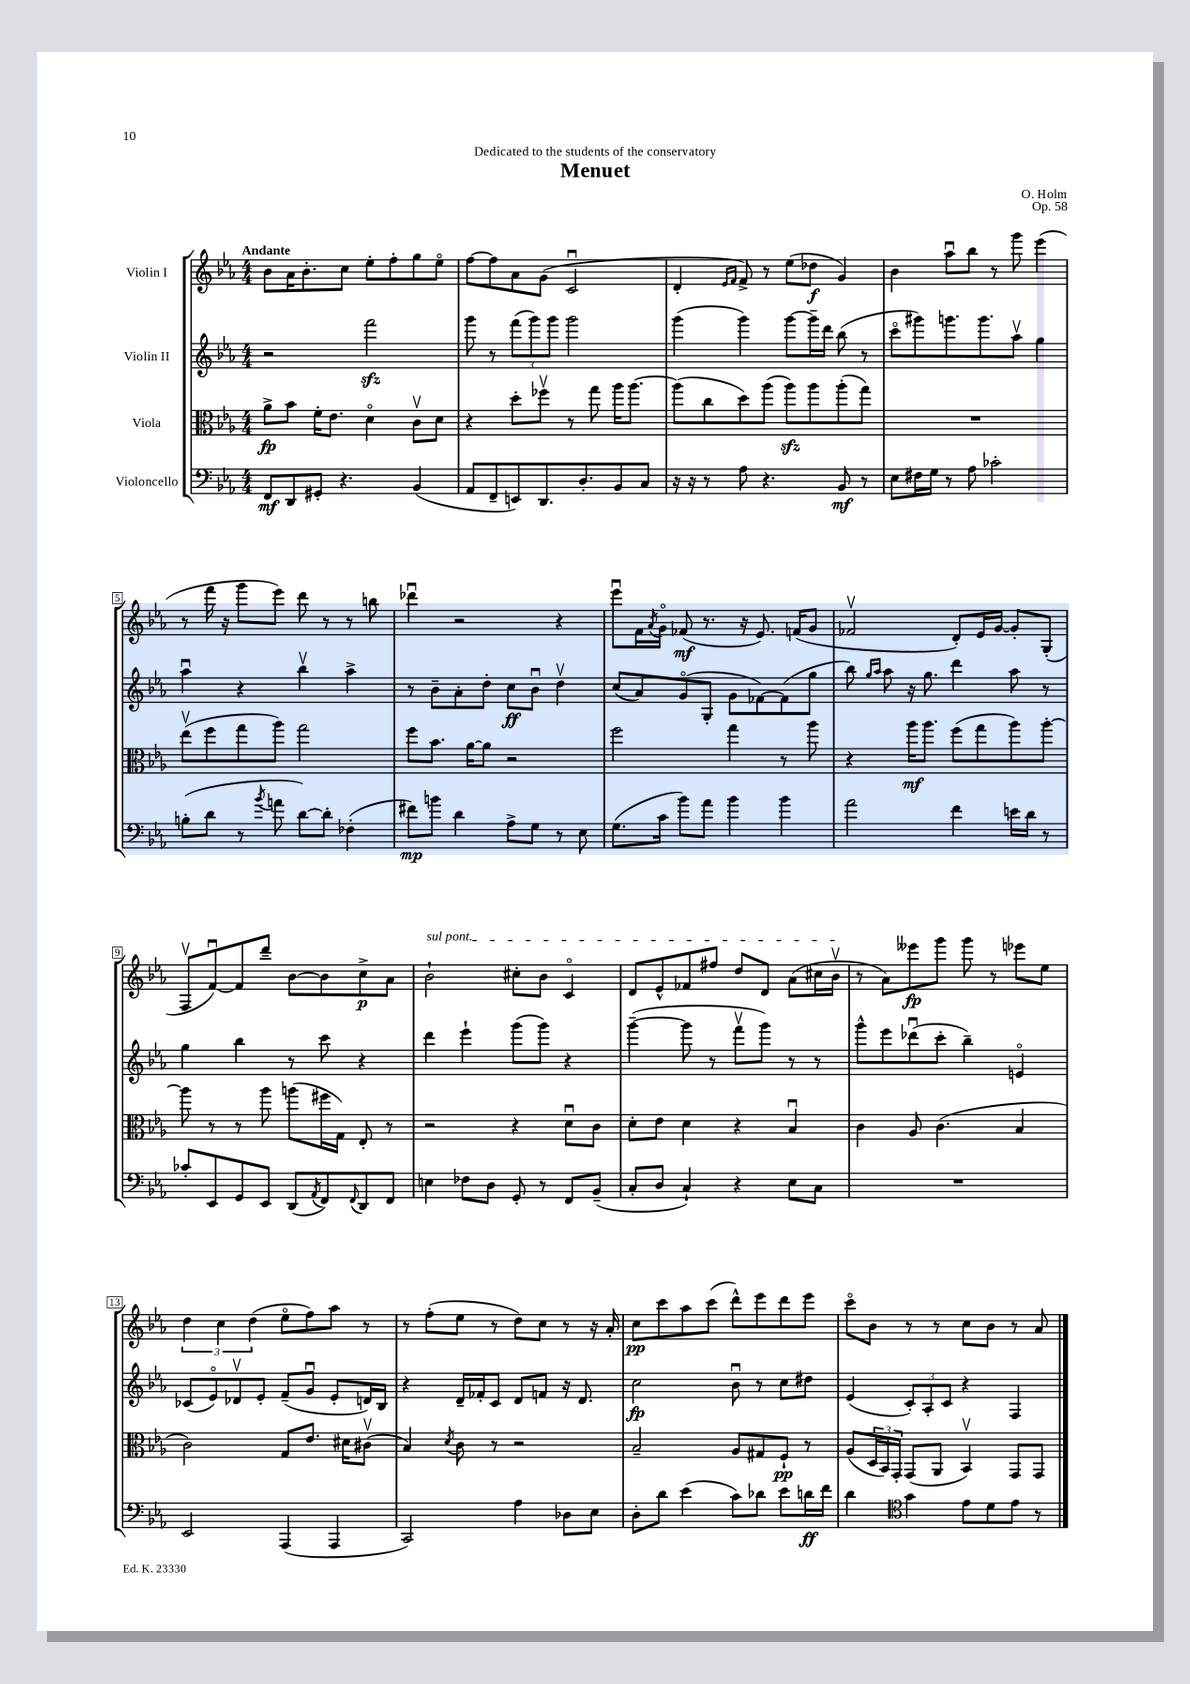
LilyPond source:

\header { title = "Menuet" composer = "O. Holm" dedication = "Dedicated to the students of the conservatory" opus = "Op. 58" }
<<
\new StaffGroup <<
\new Staff = "s0" \with { instrumentName = "Violin I" } {
    \clef treble \key ees \major \numericTimeSignature \time 4/4 \tempo "Andante"
    bes'8 aes'16 bes'8.-. c''8 ees''8-. f''8-. g''8 ees''8\flageolet |
    f''8~ f''8 aes'8 g'8( c'2\downbow |
    d'4-. \grace { ees'16 f'16 } f'8->) r8 ees''8( des''8\f g'4) |
    bes'4 aes''8\downbow bes''8 r8 g'''8 ees'''4( |
    r8 f'''16 r16 g'''8 ees'''8) d'''8 r8 r8 b''8 |
    des'''4\downbow r2 r4 |
    ees'''8\downbow f'16 \acciaccatura { aes'8 } g'16\flageolet fes'8\mf( r8. r16 ees'8.) f'16( g'8 |
    fes'2\upbow d'8-.) ees'16 g'16~ g'8-. g8-.( |
    f8\upbow f'8~\downbow) f'8 d'''8-- bes'8~ bes'8 c''8->\p aes'8 |
    \once \override TextSpanner.bound-details.left.text = \markup { \italic "sul pont." } bes'2-!\startTextSpan cis''8-. bes'8 c'4\flageolet |
    d'8 ees'8-^ fes'8 fis''8 d''8 d'8 aes'8( cis''16 bes'16\upbow\stopTextSpan |
    r8 aes'8) eeses'''8\fp g'''8 g'''8 r8 ees'''8 ees''8 |
    \tuplet 3/2 { d''4 c''4 d''4( } ees''8\flageolet f''8) aes''8 r8 |
    r8 f''8-.( ees''8 r8 d''8) c''8 r8 r16 aes'16-. |
    c''8\pp c'''8 aes''8 c'''8( d'''8-^) ees'''8 d'''8 ees'''8 |
    c'''8\flageolet bes'8 r8 r8 c''8 bes'8 r8 aes'8 \bar "|." |
}
\new Staff = "s1" \with { instrumentName = "Violin II" } {
    \clef treble \key ees \major \numericTimeSignature \time 4/4
    r2 f'''2\sfz |
    g'''8 r8 \tuplet 3/2 { f'''8( g'''8) g'''8 } g'''2 |
    g'''4( g'''4) g'''8~ g'''16-- d'''16 bes''8( r8 |
    c'''8\flageolet gis'''8) g'''8. g'''8. aes''8\upbow g''4 |
    aes''4\downbow r4 bes''4\upbow aes''4-> |
    r8 bes'8-- aes'8-. d''8-. c''8\ff bes'8\downbow d''4\upbow |
    c''8( aes'8) g'8\flageolet( g8-. g'8 fes'8~) fes'8( g''8 |
    bes''8) \grace { g''16 aes''16 } aes''8 r16 g''8. d'''4 aes''8 r8 |
    g''4 bes''4 r8 c'''8 r4 |
    d'''4 ees'''4-! g'''8( g'''8) r4 |
    g'''4~--( g'''8 r8 f'''8\upbow g'''8) r8 r8 |
    g'''8-^ ees'''8 des'''8\downbow( c'''8-. bes''4--) e'4\flageolet |
    ces'8( ees'8\flageolet) des'8\upbow ees'8-. f'8--( g'8\downbow ees'8-. d'16) bes16 |
    r4 d'16-- fes'16-. c'8 d'8 f'8 r16 d'8. |
    c''2\fp bes'8\downbow r8 c''8 dis''8 |
    ees'4( \tuplet 3/2 { c'8-.) aes8-. c'8 } r4 f4 \bar "|." |
}
\new Staff = "s2" \with { instrumentName = "Viola" } {
    \clef alto \key ees \major \numericTimeSignature \time 4/4
    aes'8->\fp bes'8 f'16-. ees'8. d'4\flageolet c'8\upbow d'8 |
    r4 d''8-. fes''8\upbow r8 g''8 aes''16 aes''8.~ |
    aes''8( c''8 d''8) aes''8( aes''8\sfz) aes''8 aes''8-.( g''8) |
    R1 |
    ees''8\upbow( f''8 g''8 aes''8) g''2 |
    f''8 bes'8. aes'16~ aes'8 r2 |
    f''2 g''4 r8 aes''8 |
    r4 aes''16\mf aes''8. f''8( g''8 aes''8) aes''8~-. |
    aes''8 r8 r8 aes''8 a''8( fis''16 g16) ees8-. r8 |
    r2 r4 d'8\downbow c'8 |
    d'8-. ees'8 d'4 r4 bes4\downbow |
    c'4 aes8 c'4.( bes4 |
    c'2) g8 ees'8. dis'16 cis'8\upbow( |
    bes4) \acciaccatura { d'8 } c'8 r8 r2 |
    bes2-- aes8 gis8 f8-!\pp r8 |
    aes8( \tuplet 3/2 { d16 bes,16) g,16-. } g,8( aes,8 bes,4\upbow) g,8 g,8 \bar "|." |
}
\new Staff = "s3" \with { instrumentName = "Violoncello" } {
    \clef bass \key ees \major \numericTimeSignature \time 4/4
    f,8\mf d,8 gis,8-. r4. bes,4( |
    aes,8 f,8-- e,8) d,8. d8.-. bes,8 c8 |
    r16 r16 r8 aes8 r4. bes,8\mf r8 |
    ees8 fis16 g16 r8 aes8 ces'2-. |
    b8-.( d'8 r8 \acciaccatura { bes'8 } a'8 d'8~) d'8-. fes4-.( |
    fis'8\mp) b'8 d'4 aes8-> g8 r8 ees8 |
    g8.( c'16 bes'8) aes'8 bes'4 bes'4 |
    aes'2 f'4 e'16 d'16 r8 |
    ces'8-. ees,8 g,8 ees,8 d,8( \acciaccatura { aes,8 } f,8) \appoggiatura { f,8 } d,8 f,8 |
    e4 fes8 d8 g,8-. r8 f,8 bes,8--( |
    c8-. d8 c4-!) r4 ees8 c8 |
    R1 |
    ees,2 aes,,4( aes,,4 |
    c,2) aes4 des8 ees8 |
    d8-. d'8 ees'4( c'8) des'8 ees'8 d'16\ff f'16 |
    d'4 \clef tenor g'4 ees'8 d'8 ees'8 r8 \bar "|." |
}
>>
>>
\layout { \context { \Score \override BarNumber.stencil = #(make-stencil-boxer 0.1 0.3 ly:text-interface::print) } }
